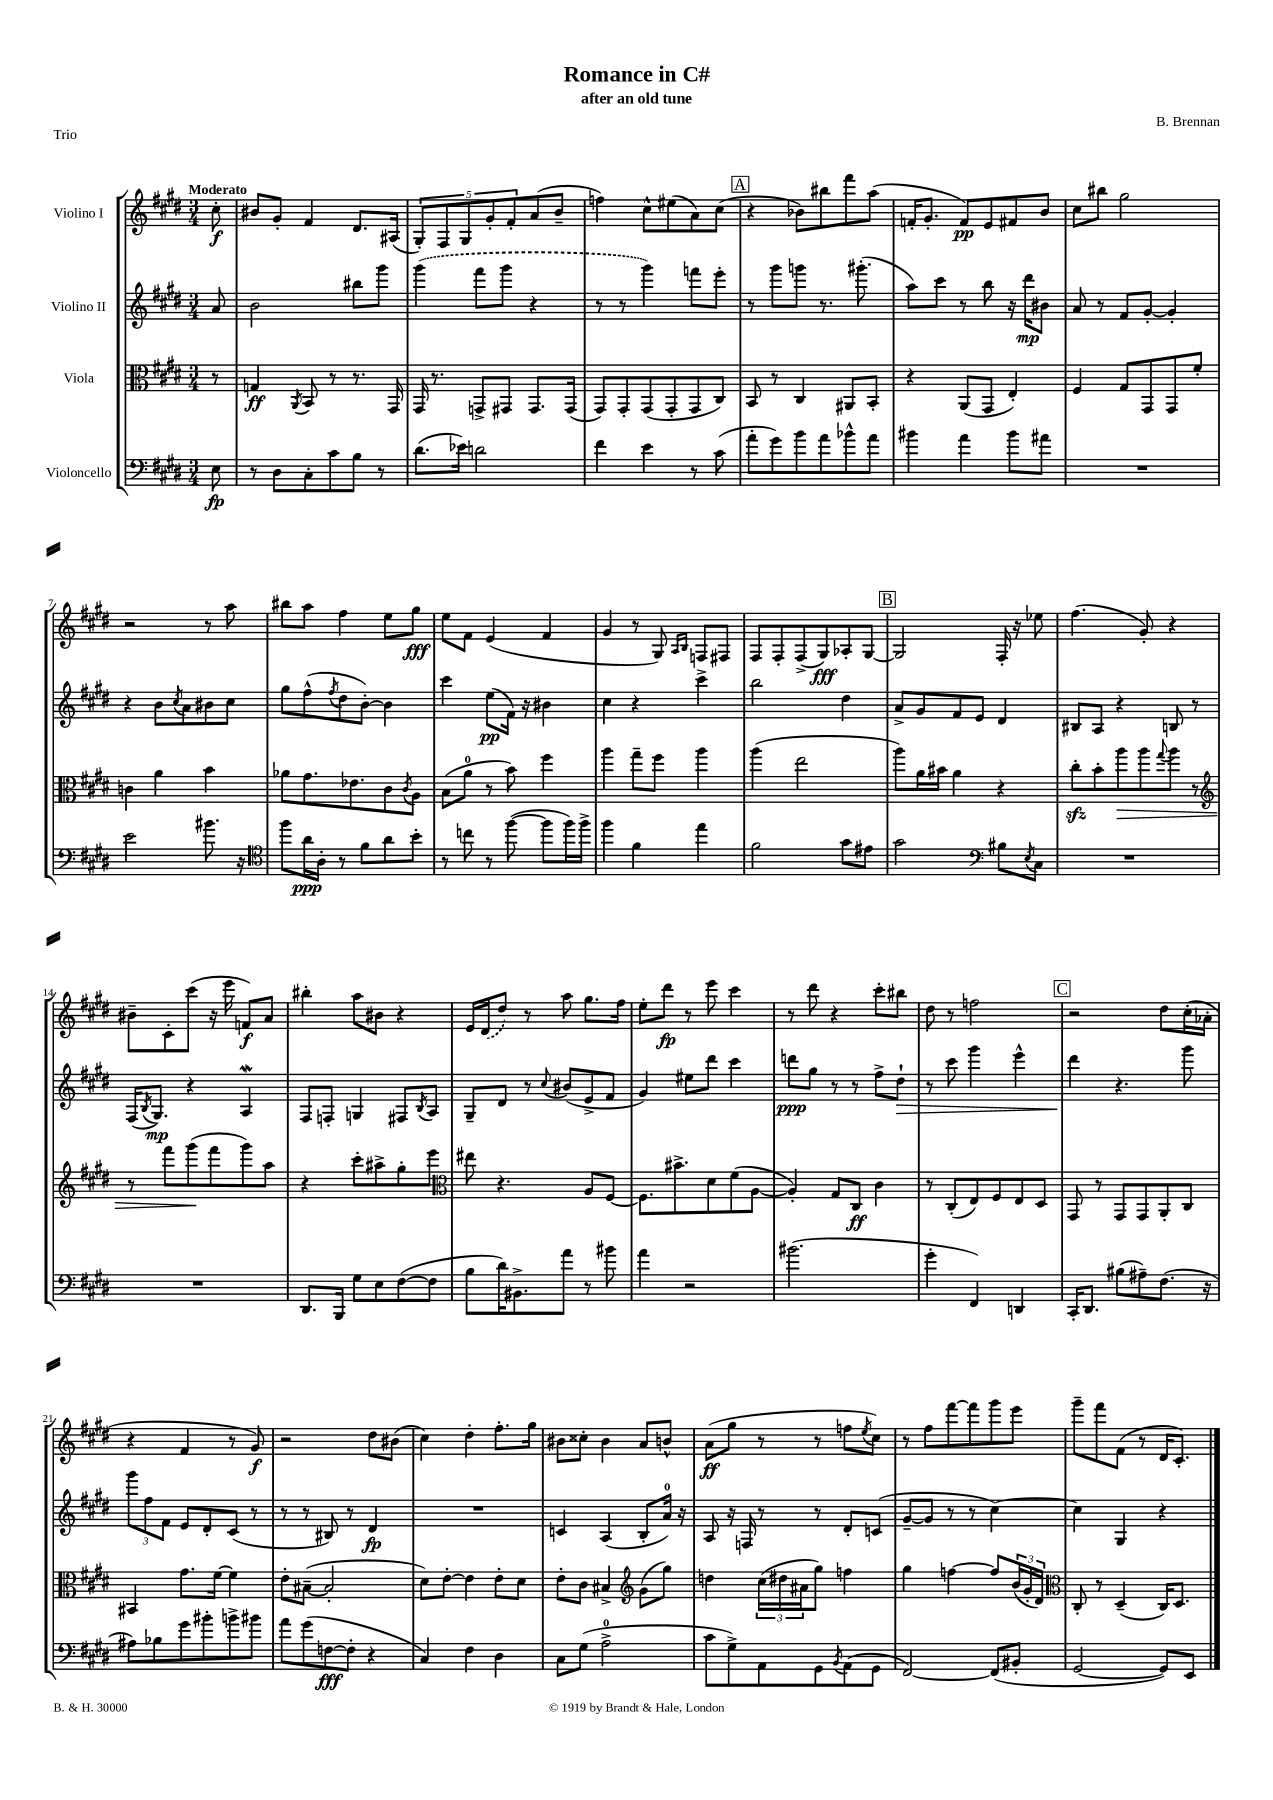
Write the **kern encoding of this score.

**kern	**dynam	**kern	**dynam	**kern	**dynam	**kern	**dynam
*part4	*part4	*part3	*part3	*part2	*part2	*part1	*part1
*staff4	*staff4	*staff3	*staff3	*staff2	*staff2	*staff1	*staff1
*I"Violoncello	*	*I"Viola	*	*I"Violino II	*	*I"Violino I	*
*clefF4	*	*clefC3	*	*clefG2	*	*clefG2	*
*k[f#c#g#d#]	*	*k[f#c#g#d#]	*	*k[f#c#g#d#]	*	*k[f#c#g#d#]	*
*M3/4	*	*M3/4	*	*M3/4	*	*M3/4	*
=	=	=	=	=	=	=	=
!	!	!	!	!	!	!LO:TX:a:B:t=Moderato	!
8E\	fp	8r	.	8a/	.	8cc#'\	f
=1	=1	=1	=1	=1	=1	=1	=1
8r	.	4Gn/	ff	2b\	.	8b#X/L	.
8D#\L	.	.	.	.	.	8g#'/J	.
.	.	8qAA/	.	.	.	.	.
8C#'\	.	8BB/	.	.	.	4f#/	.
8c#\	.	8r	.	.	.	.	.
8B\J	.	8.r	.	8bb#X\L	.	8.d#/L	.
8r	.	.	.	8ggg#\J	.	.	.
.	.	16GG#/	.	.	.	(16A#X/Jk	.
=2	=2	=2	=2	=2	=2	=2	=2
(8.d#\L	.	16GG#/	.	(4ggg#\	.	10G#'/L)	.
.	.	8.r	.	.	.	.	.
.	.	.	.	.	.	10F#/	.
16e-X\Jk)	.	.	.	.	.	.	.
.	.	.	.	.	.	10G#/	.
2dn\	.	8GGn^/L	.	8fff#\L	.	.	.
.	.	.	.	.	.	10g#'/	.
.	.	8GG#X/J	.	8ggg#\J	.	.	.
.	.	.	.	.	.	10f#'/	.
.	.	8.GG#/L	.	4r	.	(8a/	.
.	.	.	.	.	.	8b~/J	.
.	.	(16GG#/Jk	.	.	.	.	.
=3	=3	=3	=3	=3	=3	=3	=3
4f#\	.	8GG#/L)	.	8r	.	4ffn\)	.
.	.	8GG#'/	.	8r	.	.	.
4e\	.	(8GG#/	.	4ggg#\)	.	8cc#^^\L	.
.	.	8GG#'/	.	.	.	(8ee#X\	.
8r	.	8GG#/	.	8fffn\L	.	8a\)	.
(8c#\	.	8C#/J)	.	8eee'\J	.	(8cc#\J	.
!!LO:REH:place=s1:t=A
=4	=4	=4	=4	=4	=4	=4	=4
8a'\L	.	8BB/	.	8r	.	4r	.
8g#\)	.	8r	.	8ggg#\L	.	.	.
8b\	.	4C#/	.	8gggn\J	.	8b-X\L)	.
8a\	.	.	.	8.r	.	8bb#X\	.
8b-X^^\	.	8AA#X/L	.	.	.	8fff#\	.
.	.	.	.	(8.ggg#X'\	.	.	.
8a\J	.	8BB'/J	.	.	.	(8aa\J	.
=5	=5	=5	=5	=5	=5	=5	=5
4b#X\	.	4r	.	8aa\L)	.	16fn'/KL	.
.	.	.	.	.	.	8.g#'/J	.
.	.	.	.	8ccc#\J	.	.	.
4a\	.	(8AA/L	.	8r	.	8f/L)	pp
.	.	8GG#/J	.	8bb\	.	8e/	.
8b#\L	.	4E'/)	.	16r	.	8f#X/	.
.	.	.	.	16ddd#\KL	mp	.	.
8a#X\J	.	.	.	8b#X\J	.	8b/J	.
=6	=6	=6	=6	=6	=6	=6	=6
2.r	.	4F#/	.	8a/	.	8cc#\L	.
.	.	.	.	8r	.	8bb#X\J	.
.	.	8G#/L	.	8f#/L	.	2gg#\	.
.	.	8GG#/	.	[8g#'/J	.	.	.
.	.	8GG#/	.	4g#'/]	.	.	.
.	.	8f#'/J	.	.	.	.	.
!!LO:LB:g=z
=7	=7	=7	=7	=7	=7	=7	=7
2e\	.	4cn\	.	4r	.	2r	.
.	.	4a\	.	8b\L	.	.	.
.	.	.	.	8qcc#/	.	.	.
.	.	.	.	8a\	.	.	.
8.b#X\	.	4b\	.	8b#X\	.	8r	.
.	.	.	.	8cc#\J	.	8aa\	.
16r	.	.	.	.	.	.	.
=8	=8	=8	=8	=8	=8	=8	=8
*clefC4	*	*	*	*	*	*	*
8ff#\L	.	8a-X\L	.	8gg#\L	.	8bb#X\L	.
16a\L	ppp	8.g#\	.	(8ff#^^\	.	8aa\J	.
16A'\JJ	.	.	.	.	.	.	.
.	.	.	.	8qff#/	.	.	.
8r	.	.	.	8dd#\	.	4ff#\	.
.	.	8.e-X\	.	.	.	.	.
8f#\L	.	.	.	[8b'\J)	.	.	.
8a\	.	8c#\	.	4b\]	.	8ee\L	.
.	.	8qc#/	.	.	.	.	.
8b'\J	.	8A\J	.	.	.	8gg#\J	fff
=9	=9	=9	=9	=9	=9	=9	=9
8r	.	(8B\L	.	4ccc#\	.	8ee\L	.
8ccn\	.	8a\J	.	.	.	8f#\J	.
8r	.	8r	.	(8ee\L	pp	(4e/	.
([8ff#\	.	8b\)	.	16f#\Jk)	.	.	.
.	.	.	.	16r	.	.	.
8ff#\L]	.	4ff#\	.	4b#X\	.	4f#/	.
16ff#\L)	.	.	.	.	.	.	.
16ff#^\JJ	.	.	.	.	.	.	.
=10	=10	=10	=10	=10	=10	=10	=10
4ff#\	.	4aa\	.	4cc#\	.	4g#/	.
4f#\	.	8gg#~\L	.	4r	.	8r	.
.	.	8ff#\J	.	.	.	8G#/)	.
.	.	.	.	.	.	16qqA/LL	.
.	.	.	.	.	.	16qqB/JJ	.
4ee\	.	4aa\	.	4ccc#^\	.	8Fn/L	.
.	.	.	.	.	.	8F#X/J	.
=11	=11	=11	=11	=11	=11	=11	=11
2f#\	.	(4aa\	.	2bb\	.	8F#/L	.
.	.	.	.	.	.	8F#'/	.
.	.	2ee\	.	.	.	(8F#^/	.
.	.	.	.	.	.	8G#/)	fff
8g#\L	.	.	.	4dd#\	.	8A-X'/	.
8e#X\J	.	.	.	.	.	[8G#/J	.
!!LO:REH:place=s1:t=B
=12	=12	=12	=12	=12	=12	=12	=12
2g#\	.	8aa\L)	.	8a^/L	.	2G#/]	.
.	.	16a\L	.	8g#/	.	.	.
.	.	16b#X\JJ	.	.	.	.	.
.	.	4a\	.	8f#/	.	.	.
.	.	.	.	8e/J	.	.	.
*clefF4	*	*	*	*	*	*	*
8B#X\L	.	4r	.	4d#/	.	16F#'/	.
.	.	.	.	.	.	16r	.
8qE/	.	.	.	.	.	.	.
8C#\J	.	.	.	.	.	8ee-X\	.
=13	=13	=13	=13	=13	=13	=13	=13
2.r	.	8cc#zz'\L	.	8B#X/L	.	(4.ff#\	.
.	.	8b'\	.	8A/J	.	.	.
!	!	!	!LO:HP:b	!	!	!	!
.	.	8aa\	>	4r	.	.	.
.	.	8aa\	.	.	.	8g#'/)	.
.	.	8qqgg#/	.	.	.	.	.
.	.	8aa\J	.	8Bn/	.	4r	.
.	.	8r	.	8r	.	.	.
!!LO:LB:g=z
=14	=14	=14	=14	=14	=14	=14	=14
*	*	*clefG2	*	*	*	*	*
2.r	.	8r	.	(16F#/KL	.	8b#X~\L	.
.	.	.	.	8qB/	.	.	.
.	.	.	.	8.G#/J)	mp	.	.
.	.	8fff#\L	.	.	.	8c#'\	.
.	.	(8ggg#\	.	4r	.	(8ccc#\J	.
.	.	8fff#\	]	.	.	16r	.
.	.	.	.	.	.	16eee\	.
.	.	8ggg#\)	.	4Aw/	.	8fn/L)	f
.	.	8aa\J	.	.	.	8a/J	.
=15	=15	=15	=15	=15	=15	=15	=15
8.DD#/L	.	4r	.	8F#/L	.	4bb#X'\	.
.	.	.	.	8Fn'/J	.	.	.
16BBB/Jk	.	.	.	.	.	.	.
8G#\L	.	8ccc#'\L	.	4Gn/	.	8aa\L	.
8E\	.	8aa#X^\	.	.	.	8b#X\J	.
([8F#\	.	8gg#'\	.	8F#X/L	.	4r	.
.	.	.	.	8qB/	.	.	.
8F#\J]	.	8eee\J	.	8A/J	.	.	.
=16	=16	=16	=16	=16	=16	=16	=16
*	*	*clefC3	*	*	*	*	*
8B\L	.	8ee#X\	.	8G#~/L	.	16e/LL	.
.	.	.	.	.	.	(16d#/J	.
16d#\K)	.	4.r	.	8d#/J	.	8dd#/J)	.
8.BB#X^\	.	.	.	.	.	.	.
.	.	.	.	8r	.	8r	.
.	.	.	.	8qqcc#/	.	.	.
8a\J	.	.	.	(8b#X/L	.	8aa\	.
8r	.	8A/L	.	8e^/	.	8.gg#\L	.
8b#X\	.	[8F#/J	.	8f#/J	.	.	.
.	.	.	.	.	.	16ff#\Jk	.
=17	=17	=17	=17	=17	=17	=17	=17
4a\	.	8.F#\L]	.	4g#/)	.	8ee'\L	.
.	.	.	.	.	.	8ddd#\J	fp
.	.	8.b#X^\	.	.	.	.	.
2r	.	.	.	8ee#X\L	.	8r	.
.	.	8d#\	.	8ddd#\J	.	8eee\	.
.	.	(8f#\	.	4ccc#\	.	4ccc#\	.
.	.	[8A\J	.	.	.	.	.
=18	=18	=18	=18	=18	=18	=18	=18
(2.b#X\	.	4A'/])	.	8dddn\L	ppp	8r	.
.	.	.	.	8gg#\J	.	8ddd#\	.
.	.	8G#/L	.	8r	.	4r	.
.	.	8C#/J	ff	8r	.	.	.
.	.	4c#\	.	8ff#^\L	.	8ccc#'\L	.
!	!	!	!	!	!LO:HP:b	!	!
.	.	.	.	8dd#`\J	>	8bb#X\J	.
=19	=19	=19	=19	=19	=19	=19	=19
4g#'\	.	8r	.	8r	.	8dd#\	.
.	.	(8C#'/L	.	8ccc#\	.	8r	.
4FF#/)	.	8E/)	.	4ggg#\	.	2ffn\	.
.	.	8F#/	.	.	.	.	.
4DDn/	.	8E/	.	4eee^^\	.	.	.
.	.	8D#/J	.	.	.	.	.
!!LO:REH:place=s1:t=C
=20	=20	=20	=20	=20	=20	=20	=20
16CC#'/KL	.	8GG#/	.	4ddd#\	.	2r	.
8.DD#/J	.	.	.	.	.	.	.
.	.	8r	.	.	.	.	.
(8B#X\L	.	8GG#/L	.	4.r	]	.	.
8A#X~\)	.	8GG#/	.	.	.	.	.
(8.F#\J	.	8AA'/	.	.	.	8dd#\L	.
.	.	8C#/J	.	8ggg#\	.	(16cc#'\L	.
16r	.	.	.	.	.	16a-X'\JJ	.
!!LO:LB:g=z
=21	=21	=21	=21	=21	=21	=21	=21
8A#X\L)	.	4BB#X/	.	12ggg#\L	.	4r	.
.	.	.	.	12ff#\	.	.	.
8B-X\	.	.	.	.	.	.	.
.	.	.	.	12f#\J	.	.	.
8g#\	.	8.g#\L	.	8e/L	.	4f#/	.
8b#X'\	.	.	.	8d#'/	.	.	.
.	.	[16f#\Jk	.	.	.	.	.
8bn^\	.	4f#\]	.	(8c#/J	.	8r	.
8b#X\J	.	.	.	8r	.	8g#/)	f
=22	=22	=22	=22	=22	=22	=22	=22
8a\L	.	8e'\L	.	8r	.	2r	.
(8g#\	.	([8B#X~\J	.	8r	.	.	.
[8Fn\	fff	2B#'/]	.	8B#X/)	.	.	.
8F'\J]	.	.	.	8r	.	.	.
4r	.	.	.	4d#/	fp	8dd#\L	.
.	.	.	.	.	.	(8b#X\J	.
=23	=23	=23	=23	=23	=23	=23	=23
4C#/)	.	8d#\L)	.	2.r	.	4cc#\)	.
.	.	[8e'\J	.	.	.	.	.
4F#\	.	4e\]	.	.	.	4dd#'\	.
4D#\	.	8e'\L	.	.	.	8.ff#'\L	.
.	.	8d#\J	.	.	.	.	.
.	.	.	.	.	.	16gg#\Jk	.
=24	=24	=24	=24	=24	=24	=24	=24
8C#\L	.	8e'\L	.	4cn/	.	8b#X\L	.
(8G#\J	.	8c#\J	.	.	.	8cc##X'\J	.
2A^\	.	4B#X^/	.	(4A/	.	4b#\	.
*	*	*clefG2	*	*	*	*	*
.	.	(8g#\L	.	8B'/L	.	8a/L	.
.	.	8gg#\J)	.	16a/Jk)	.	8bn^^/J	.
.	.	.	.	16r	.	.	.
=25	=25	=25	=25	=25	=25	=25	=25
8c#\L	.	4ddn\	.	8A/	.	(8a\L	ff
8G#^\)	.	.	.	16r	.	8gg#\J	.
.	.	.	.	16Fn/	.	.	.
8AA\	.	(24cc#\LL	.	8r	.	8r	.
.	.	24dd#X\	.	.	.	.	.
.	.	24a#X\J	.	.	.	.	.
8GG#\	.	8gg#\J)	.	8r	.	8r	.
8qBB/	.	.	.	.	.	.	.
(8AA\	.	4ffn\	.	8d#'/L	.	8ffn\L	.
.	.	.	.	.	.	8qee/	.
8GG#\J	.	.	.	(8cn/J	.	8cc#\J)	.
=26	=26	=26	=26	=26	=26	=26	=26
[2FF#/)	.	4gg#\	.	[8g#~/L	.	8r	.
.	.	.	.	8g#/J]	.	8ff#\L	.
.	.	[4ffn\	.	8r	.	[8fff#\	.
.	.	.	.	8r	.	8fff#\]	.
(8FF#/L]	.	8ff/L]	.	[4cc#\)	.	8ggg#\	.
8BB#X'/J	.	(24b/L	.	.	.	8eee\J	.
.	.	24g#'/	.	.	.	.	.
.	.	24d#/JJ)	.	.	.	.	.
=27	=27	=27	=27	=27	=27	=27	=27
*	*	*clefC3	*	*	*	*	*
[2GG#/	.	8C#'/	.	4cc#\]	.	8ggg#~\L	.
.	.	8r	.	.	.	8fff#\	.
.	.	(4D#~/	.	4G#/	.	(8f#\J	.
.	.	.	.	.	.	8r	.
8GG#/L])	.	16C#/KL)	.	4r	.	16d#/KL	.
.	.	8.D#/J	.	.	.	8.c#'/J)	.
8EE/J	.	.	.	.	.	.	.
==	==	==	==	==	==	==	==
*-	*-	*-	*-	*-	*-	*-	*-
